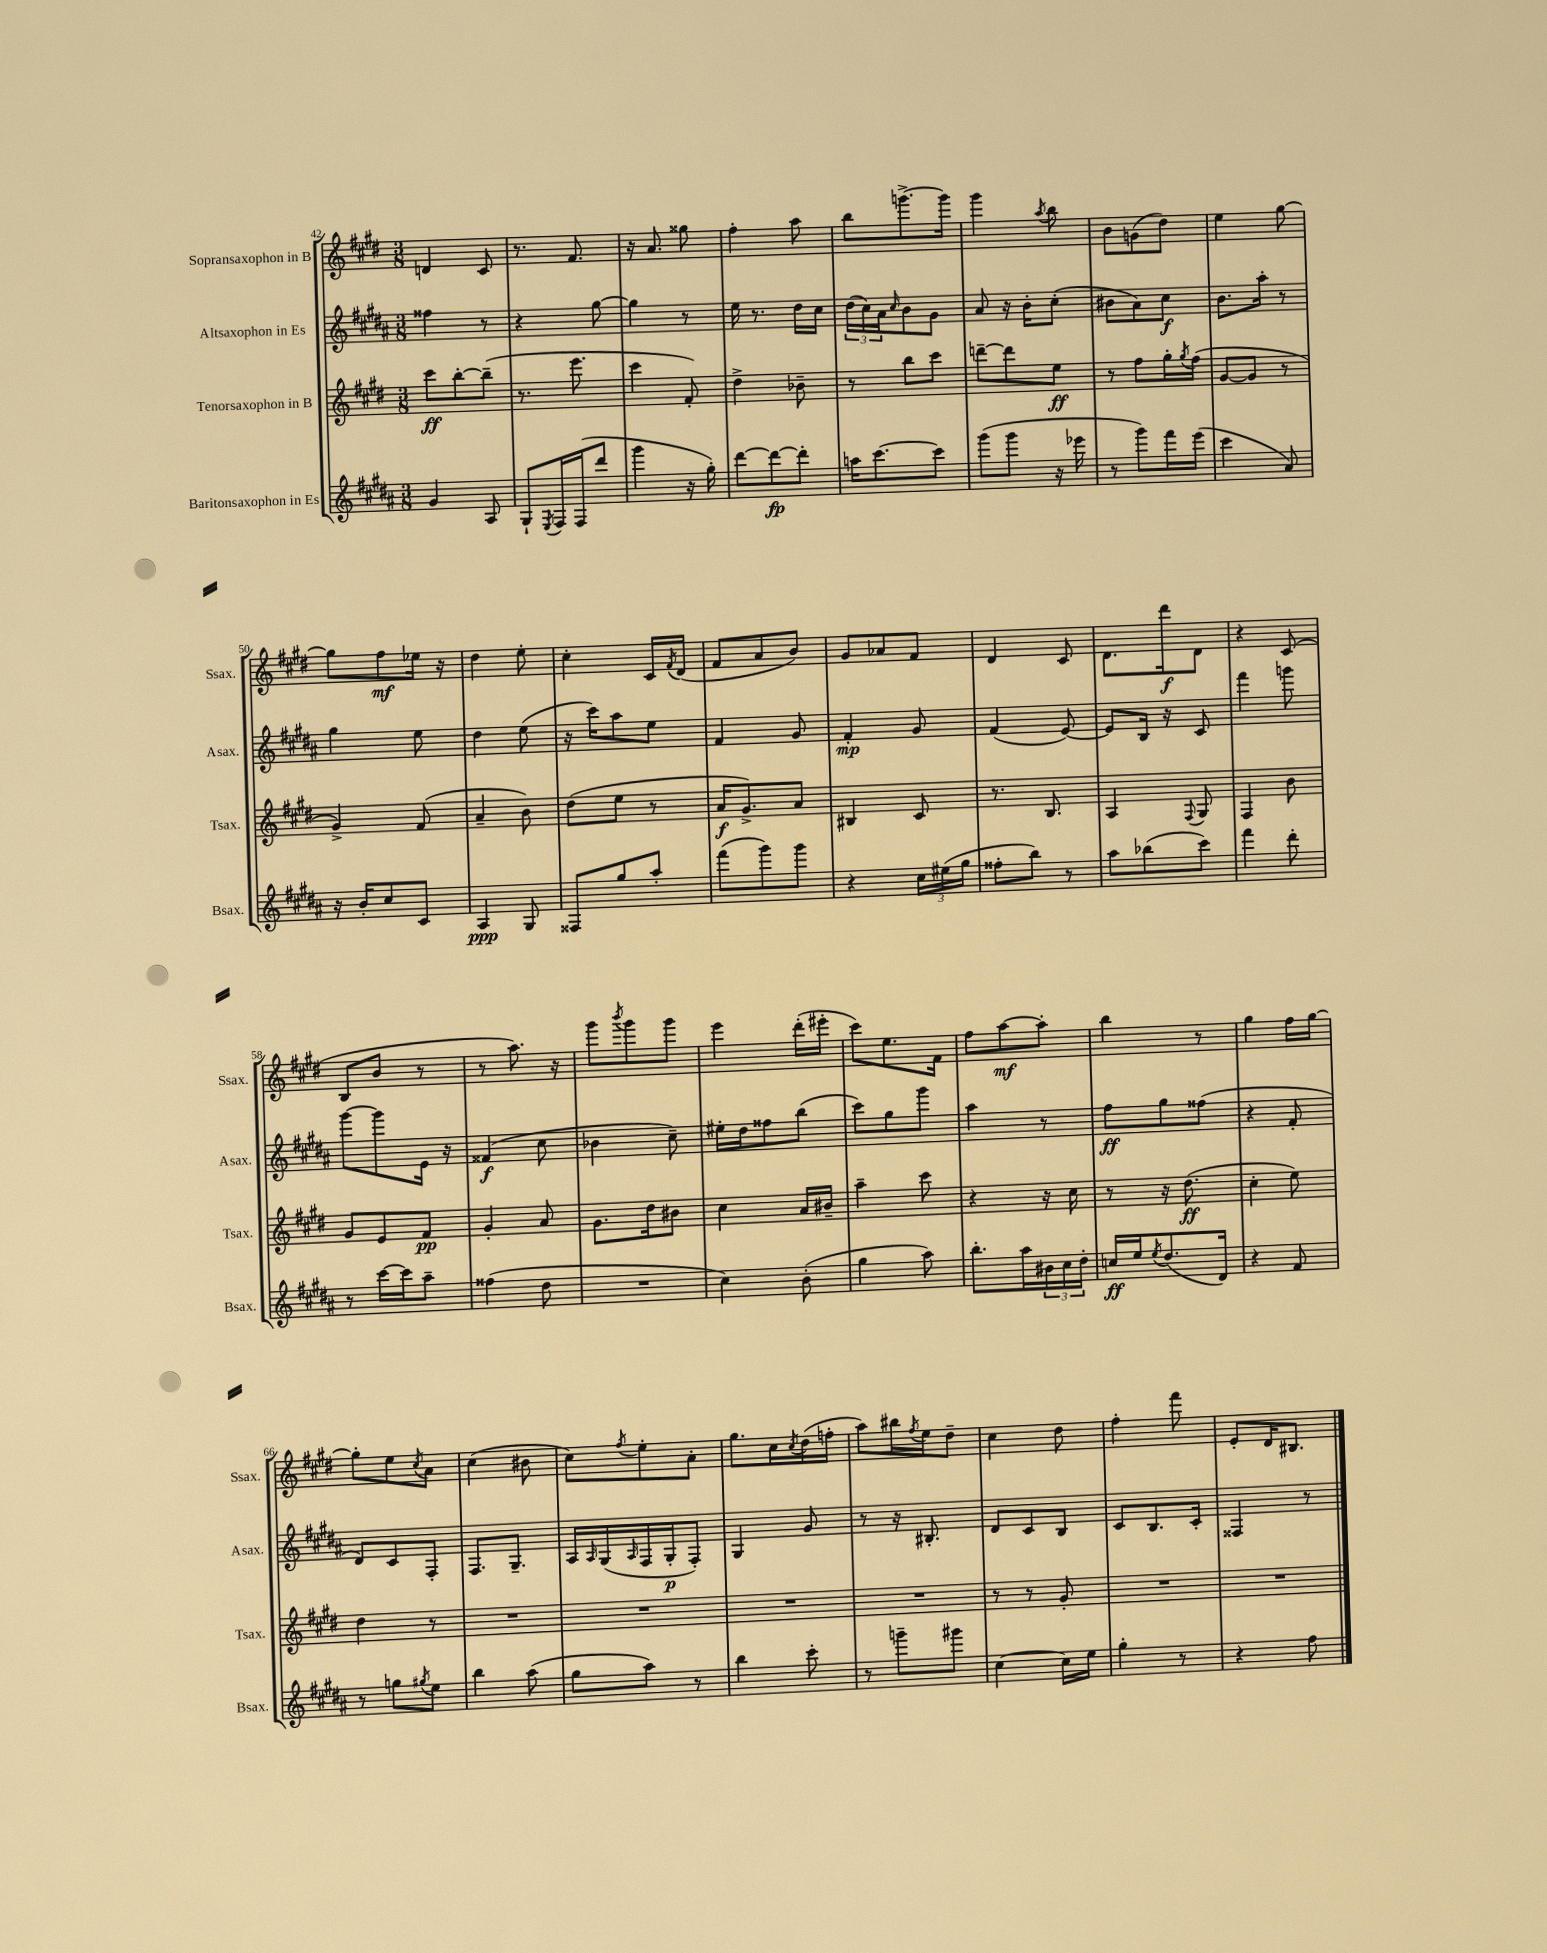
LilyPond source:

<<
\new StaffGroup <<
\new Staff = "s0" \with { instrumentName = "Sopransaxophon in B" shortInstrumentName = "Ssax." } {
    \clef treble \key e \major \numericTimeSignature \time 3/8
    d'4 cis'8 |
    r8. fis'8. |
    r16 a'8. gisis''8 |
    fis''4-. a''8 |
    b''8 g'''8.~-> g'''16 |
    gis'''4 \acciaccatura { a''8 } b''8 |
    b'8 g'8( dis''8) |
    e''4 gis''8~ |
    gis''8 fis''8\mf ees''16 r16 |
    dis''4 e''8-. |
    cis''4-. cis'16 \acciaccatura { fis'8 } dis'16( |
    fis'8 a'8 b'8) |
    gis'8 aes'8 fis'8 |
    dis'4 cis'8 |
    dis'8. dis'''16\f dis'8 |
    r4 cis'8( |
    b8 b'8 r8 |
    r8 a''8.) r16 |
    gis'''8 \acciaccatura { b'''8 } gis'''8 gis'''8 |
    e'''4 dis'''16-.( eis'''16-. |
    cis'''8) e''8. fis'16 |
    fis''8 a''8~\mf a''8-. |
    b''4 r8 |
    gis''4 fis''16 gis''16~ |
    gis''8-. e''8 \acciaccatura { cis''8 } a'8 |
    cis''4( bis'8 |
    cis''8) \acciaccatura { fis''8 } e''8-. a'8-. |
    gis''8. cis''16 \acciaccatura { cis''8 } dis''16( f''16-. |
    a''8) bis''16 \acciaccatura { fis''8 } e''16 dis''8-- |
    cis''4 dis''8 |
    fis''4-. fis'''8 |
    e'8-. dis'16 bis8. \bar "|." |
}
\new Staff = "s1" \with { instrumentName = "Altsaxophon in Es" shortInstrumentName = "Asax." } {
    \clef treble \key b \major \numericTimeSignature \time 3/8
    fisis''4 r8 |
    r4 gis''8~ |
    gis''4 r8 |
    e''16 r8. dis''16 cis''16 |
    \tuplet 3/2 { dis''16( cis''16) ais'16 } \grace { cis''16 } b'8 gis'8 |
    ais'8 r16 b'16-. cis''8-.( |
    bis'8 ais'8) cis''8\f |
    b'8. ais''16-. r8 |
    gis''4 e''8 |
    dis''4 e''8( |
    r16 cis'''16) ais''8 e''8 |
    fis'4 gis'8 |
    fis'4-.\mp gis'8 |
    fis'4( e'8~) |
    e'8 b16 r16 cis'8 |
    fis'''4 g'''8 |
    gis'''8~ gis'''8 e'16 r16 |
    fisis'4\f( cis''8 |
    bes'4 cis''8--) |
    eis''16-. dis''16 fisis''8 b''8( |
    cis'''8) gis''8 gis'''8 |
    ais''4 r8 |
    fis''8\ff gis''8 fisis''8( |
    r4 fis'8-. |
    dis'8) cis'8 fis8-. |
    fis8. gis8.-- |
    ais16 \grace { ais16 } gis16( \grace { ais16 } fis16 gis16-.\p fis8-.) |
    gis4 gis'8 |
    r8 r16 bis8.-. |
    dis'8 cis'8 b8 |
    cis'8 b8. cis'16-. |
    fisis4 r8 \bar "|." |
}
\new Staff = "s2" \with { instrumentName = "Tenorsaxophon in B" shortInstrumentName = "Tsax." } {
    \clef treble \key e \major \numericTimeSignature \time 3/8
    cis'''8\ff b''8~-. b''8--( |
    r8. e'''8. |
    cis'''4 fis'8-.) |
    dis''4-> bes'8-- |
    r8 b''8 cis'''8 |
    d'''8~-- d'''8 e''8\ff |
    r8 fis''8 gis''16-. \acciaccatura { gis''8 } fis''16( |
    gis'8~ gis'8 r8 |
    gis'4->) fis'8( |
    a'4-- b'8) |
    dis''8( e''8 r8 |
    a'16\f gis'8.->) a'8 |
    bis4 cis'8 |
    r8. b8. |
    a4 \appoggiatura { fis8 } gis8 |
    fis4 b'8 |
    gis'8 e'8 fis'8\pp |
    gis'4-. a'8 |
    gis'8. dis''16 bis'8 |
    cis''4 a'16 bis'16-- |
    a''4-- cis'''8 |
    r4 r16 cis''16 |
    r8 r16 dis''8.\ff( |
    cis''4-. e''8) |
    dis''4 r8 |
    R4. |
    R4. |
    R4. |
    R4. |
    r8 r8 gis'8-. |
    R4. |
    R4. \bar "|." |
}
\new Staff = "s3" \with { instrumentName = "Baritonsaxophon in Es" shortInstrumentName = "Bsax." } {
    \clef treble \key b \major \numericTimeSignature \time 3/8
    gis'4 ais8 |
    gis8-! \acciaccatura { e8 } fis16 fis16( dis'''8 |
    gis'''4 r16 gis''16-.) |
    dis'''8~ dis'''8~\fp dis'''8-. |
    a''16 cis'''8.~ cis'''8 |
    gis'''8( gis'''8 r16 ees'''16 |
    r8 gis'''8) fis'''16 e'''16( |
    cis'''4 ais'8) |
    r16 b'16-. cis''8 cis'8 |
    ais4\ppp gis8 |
    fisis8 gis''8 ais''8-. |
    fis'''8( gis'''8) gis'''8 |
    r4 \tuplet 3/2 { cis''16 eis''16( gis''16 } |
    fisis''8-. b''8) r8 |
    ais''8 bes''8( cis'''8) |
    fis'''4 dis'''8-. |
    r8 cis'''16~ cis'''16 ais''8-- |
    fisis''4( dis''8 |
    R4. |
    cis''4) b'8-.( |
    gis''4 ais''8) |
    b''8.-. ais''16 \tuplet 3/2 { bis'16 cis''16 dis''16-. } |
    c''16\ff e''16 \acciaccatura { e''8 } dis''8.( dis'16) |
    r4 fis'8 |
    r8 g''8 \acciaccatura { gis''8 } e''8 |
    b''4 ais''8( |
    gis''8 ais''8) r8 |
    b''4 cis'''8-. |
    r8 g'''8-- gis'''8 |
    cis''4~ cis''16 e''16 |
    gis''4-. r8 |
    r4 fis''8 \bar "|." |
}
>>
>>
\layout { \context { \Score currentBarNumber = #42 } }
